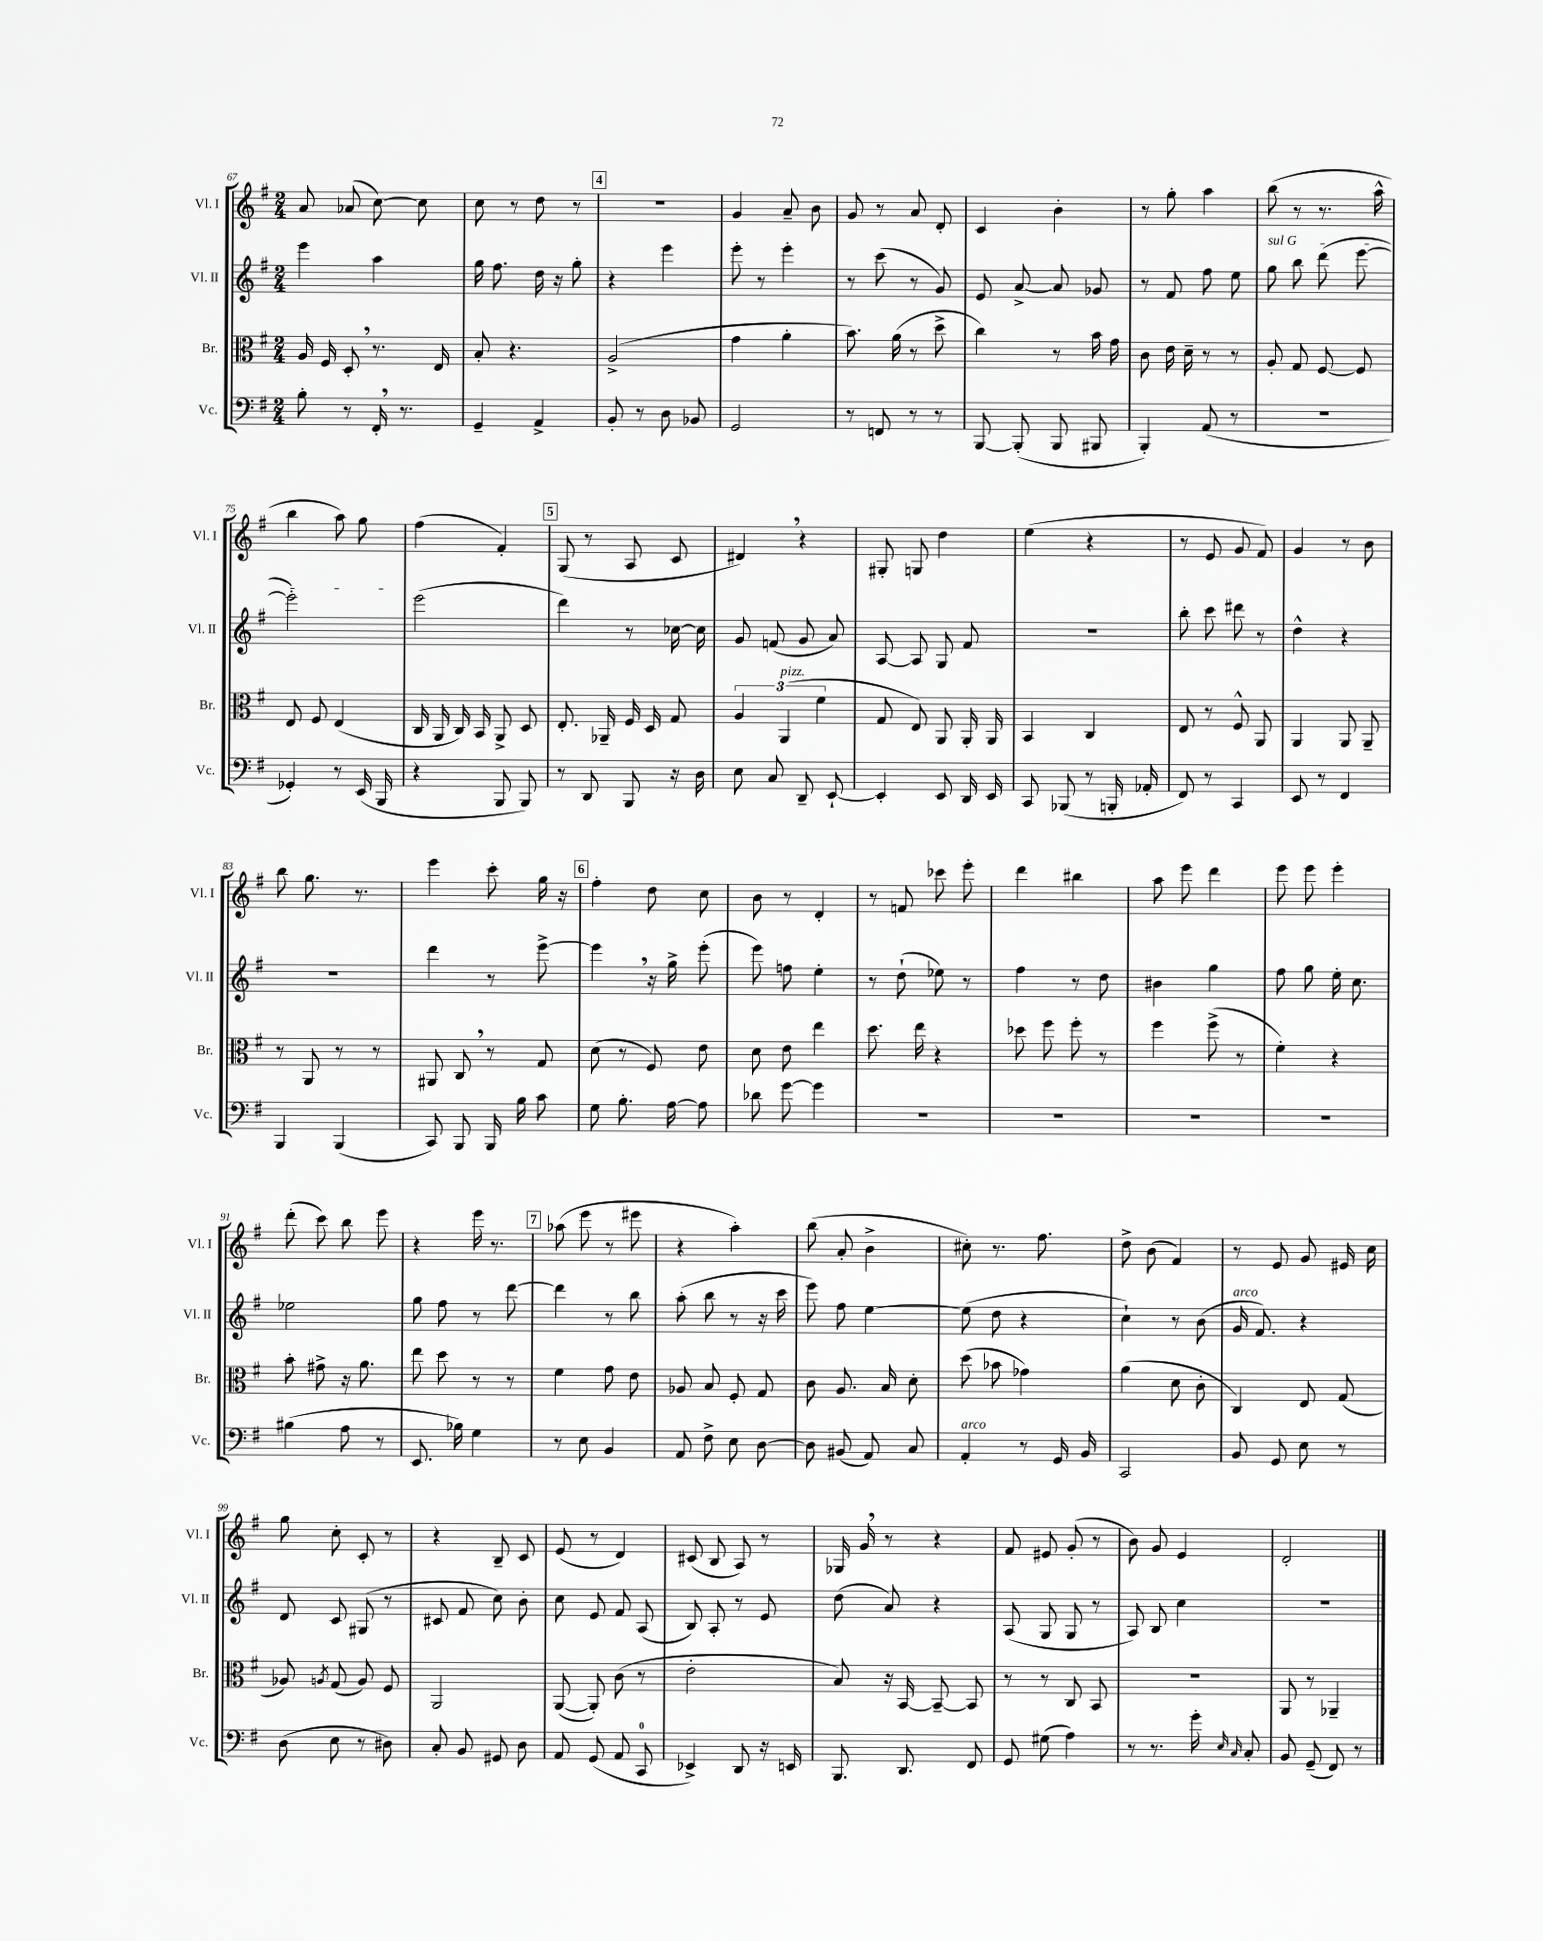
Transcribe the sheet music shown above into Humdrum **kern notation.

**kern	**kern	**kern	**kern
*part4	*part3	*part2	*part1
*staff4	*staff3	*staff2	*staff1
*I"Vc.	*I"Br.	*I"Vl. II	*I"Vl. I
*I'Vc.	*I'Br.	*I'Vl. II	*I'Vl. I
*clefF4	*clefC3	*clefG2	*clefG2
*k[f#]	*k[f#]	*k[f#]	*k[f#]
*M2/4	*M2/4	*M2/4	*M2/4
=67	=67	=67	=67
8B'\	16A/	4eee\	8a/
.	16F#/	.	.
8r	8D',/	.	(8a-X/
16FF#',/	8.r	4aa\	[8cc\)
8.r	.	.	.
.	.	.	8cc\]
.	16E/	.	.
=68	=68	=68	=68
4GG~/	8B'/	16gg\	8cc\
.	.	8.ff#\	.
.	4.r	.	8r
4AA^/	.	16dd\	8dd\
.	.	16r	.
.	.	8gg'\	8r
!!LO:REH:place=s1:t=4
=69	=69	=69	=69
8BB'/	(2A^/	4r	2r
8r	.	.	.
8D\	.	4eee\	.
8BB-X/	.	.	.
=70	=70	=70	=70
2GG/	4g\	8eee'\	4g/
.	.	8r	.
.	4a'\	4eee'\	8a~/
.	.	.	8b\
=71	=71	=71	=71
8r	8.b\)	8r	8g/
8FFn/	.	(8ccc\	8r
.	(16a\	.	.
8r	8r	8r	8a/
8r	8dd^\	8g/)	8d'/
=72	=72	=72	=72
[8BBB/	4cc\)	8e/	4c/
(8BBB'/]	.	[8a^/	.
8BBB/	8r	8a/]	4b'\
8BBB#X/	16b\	8g-X/	.
.	16g\	.	.
=73	=73	=73	=73
4BBB'/)	8c\	8r	8r
.	16e\	8f#/	8gg'\
.	16d~\	.	.
(8AA/	8r	8ff#\	4aa\
8r	8r	8ee\	.
=74	=74	=74	=74
!	!	!LO:TX:a:i:t=sul G	!
2r	8A'/	8gg\	(8bb\
.	8G/	8bb\	8r
.	[8F#/	(8ddd\	8.r
.	8F#/]	[8eee\	.
.	.	.	16aa^^\
!!LO:LB:g=z
=75	=75	=75	=75
4GG-X'/)	8E/	2eee'\])	4bb\
.	8F#/	.	.
8r	(4E/	.	8aa\)
(16EE/	.	.	8gg\
16BBB/	.	.	.
=76	=76	=76	=76
4r	16C/	(2eee\	(4ff#\
.	16AA/	.	.
.	16C/)	.	.
.	16BB/	.	.
8BBB/	8AA^/	.	4f#'/)
8BBB/)	8D/	.	.
!!LO:REH:place=s1:t=5
=77	=77	=77	=77
8r	8.E'/	4ddd\)	(8G/
8DD/	.	.	8r
.	16AA-X~/	.	.
8BBB/	16F#/	8r	8A/
.	16D/	.	.
16r	8G/	[16cc-X\	8c/
16D\	.	16cc-\]	.
=78	=78	=78	=78
8E\	6A/	8g/	4d#X,/)
8C/	.	(8fn/	.
!	!LO:TX:a:i:t=pizz.	!	!
.	(6AA/	.	.
8DD~/	.	8g/	4r
.	6f#\	.	.
[8EE`/	.	8a/)	.
=79	=79	=79	=79
4EE'/]	8G/	[8A/	8G#X'/
.	8E/)	8A/]	8Gn/
8EE/	8AA/	8G/	4dd\
16DD/	16AA'/	8f#/	.
16EE/	16AA/	.	.
=80	=80	=80	=80
8CC/	4BB/	2r	(4ee\
(8BBB-X/	.	.	.
8r	4C/	.	4r
16BBBn'/	.	.	.
16AA-X'/	.	.	.
=81	=81	=81	=81
8FF#/)	8E/	8bb'\	8r
8r	8r	8ccc\	8e/
4CC/	8F#^^/	8ddd#X\	8g/
.	8AA/	8r	8f#/)
=82	=82	=82	=82
8EE/	4AA/	4dd^^\	4g/
8r	.	.	.
4FF#/	8AA/	4r	8r
.	8AA~/	.	8b\
!!LO:LB:g=z
=83	=83	=83	=83
4BBB/	8r	2r	8bb\
.	8AA/	.	8.gg\
(4BBB/	8r	.	.
.	.	.	8.r
.	8r	.	.
=84	=84	=84	=84
8CC/)	8AA#X/	4ddd\	4eee\
8BBB/	8C,/	.	.
16BBB/	8r	8r	8ccc'\
16B\	.	.	.
8c\	8G/	[8eee^\	16gg\
.	.	.	16r
!!LO:REH:place=s1:t=6
=85	=85	=85	=85
8G\	(8d\	4eee,\]	4ff#'\
8.B'\	8r	.	.
.	8F#/)	16r	8dd\
[16A\	.	16gg^\	.
8A\]	8e\	(8eee'\	8cc\
=86	=86	=86	=86
8d-X\	8d\	8eee\)	8b\
[8g\	8e\	8ffn\	8r
4g\]	4ee\	4ee'\	4d'/
=87	=87	=87	=87
2r	8.dd\	8r	8r
.	.	(8dd`\	8fn/
.	16ee\	.	.
.	4r	8ee-X\)	8ccc-X\
.	.	8r	8eee'\
=88	=88	=88	=88
2r	8dd-X\	4ff#\	4ddd\
.	8ff#\	.	.
.	8ff#'\	8r	4bb#X\
.	8r	8dd\	.
=89	=89	=89	=89
2r	4ff#\	4b#X\	8aa\
.	.	.	8eee\
.	(8ff#^\	4gg\	4ddd\
.	8r	.	.
=90	=90	=90	=90
2r	4f#'\)	8ff#\	8eee\
.	.	8gg\	8eee\
.	4r	16ee'\	4eee'\
.	.	8.cc\	.
!!LO:LB:g=z
=91	=91	=91	=91
(4B#X\	8b'\	2ee-X\	(8ddd'\
.	8g#X^\	.	8ccc\)
8A\	16r	.	8bb\
.	8.a\	.	.
8r	.	.	8eee\
=92	=92	=92	=92
8.EE/	8ee\	8gg\	4r
.	8dd\	8ff#\	.
16B-X\)	.	.	.
4G\	8r	8r	16eee\
.	.	.	8.r
.	8r	[8ddd\	.
!!LO:REH:place=s1:t=7
=93	=93	=93	=93
8r	4f#\	4ddd\]	(8aa-X\
8E\	.	.	8eee\
4BB/	8g\	8r	8r
.	8e\	8bb\	8eee#X\
=94	=94	=94	=94
8AA/	8A-X/	(8aa'\	4r
8F#^\	8B/	8bb\	.
8E\	8F#'/	8r	4aa'\)
[8D\	8G/	16r	.
.	.	16ccc\	.
=95	=95	=95	=95
8D\]	8c\	8eee\)	(8bb\
(8BB#X/	8.A/	8ff#\	8a'/
8AA/)	.	[4ee\	4b^\
.	16B/	.	.
8C/	8d'\	.	.
=96	=96	=96	=96
!LO:TX:a:i:t=arco	!	!	!
4AA'/	(8dd\	(8ee\]	8cc#X'\)
.	8b-X\	8dd\	8.r
8r	4g-X\)	4r	.
.	.	.	8.ff#\
16GG/	.	.	.
16BB/	.	.	.
=97	=97	=97	=97
2CC/	(4a\	4cc`\)	8dd^\
.	.	.	(8b\
.	8d\	8r	4f#/)
.	8c'\	(8b\	.
=98	=98	=98	=98
!	!	!LO:TX:a:i:t=arco	!
8BB/	4C/)	16g/	8r
.	.	8.f#/)	.
8GG/	.	.	8e/
8E\	8E/	4r	8g/
8r	(8G/	.	16e#X/
.	.	.	16cc\
!!LO:LB:g=z
=99	=99	=99	=99
(8D\	8A-X/)	8d/	8gg\
.	8qAn/	.	.
8E\	(8G/	8c/	8cc'\
8r	8A/)	(8G#X/	8c'/
8D#X\)	8F#/	8r	8r
=100	=100	=100	=100
8C'/	2AA/	8c#X/	4r
8BB/	.	8f#/	.
8GG#X/	.	8cc\)	8B~/
8D\	.	8b'\	8c/
=101	=101	=101	=101
8AA/	([8AA/	8cc\	(8e/
(8GG/	8AA'/])	8e/	8r
8AA/	(8c\	8f#/	4d/)
8CC/	8r	(8A/	.
=102	=102	=102	=102
4EE-X^/)	2e'\	8B/)	(8c#X/
.	.	8A'/	8B/
8DD/	.	8r	8A/)
16r	.	8e/	8r
16EEn/	.	.	.
=103	=103	=103	=103
8.BBB/	8B/)	(8dd\	16G-X/
.	.	.	16g,/
.	16r	8a/)	8r
8.DD/	[16BB/	.	.
.	8BB~/_	4r	4r
8FF#/	8BB/]	.	.
=104	=104	=104	=104
8GG/	8r	(8A/	8f#/
(8G#X\	8r	8G/	8e#X/
4A\)	8C/	8G/	(8g'/
.	8BB/	8r	8r
=105	=105	=105	=105
8r	2r	8A/)	8b\)
8.r	.	8B/	8g/
.	.	4cc\	4e/
16g'\	.	.	.
16qqE/	.	.	.
16qqC/	.	.	.
8C'/	.	.	.
=106	=106	=106	=106
8BB/	8AA/	2r	2d'/
(8GG~/	8r	.	.
8FF#/)	4AA-X~/	.	.
8r	.	.	.
==	==	==	==
*-	*-	*-	*-
